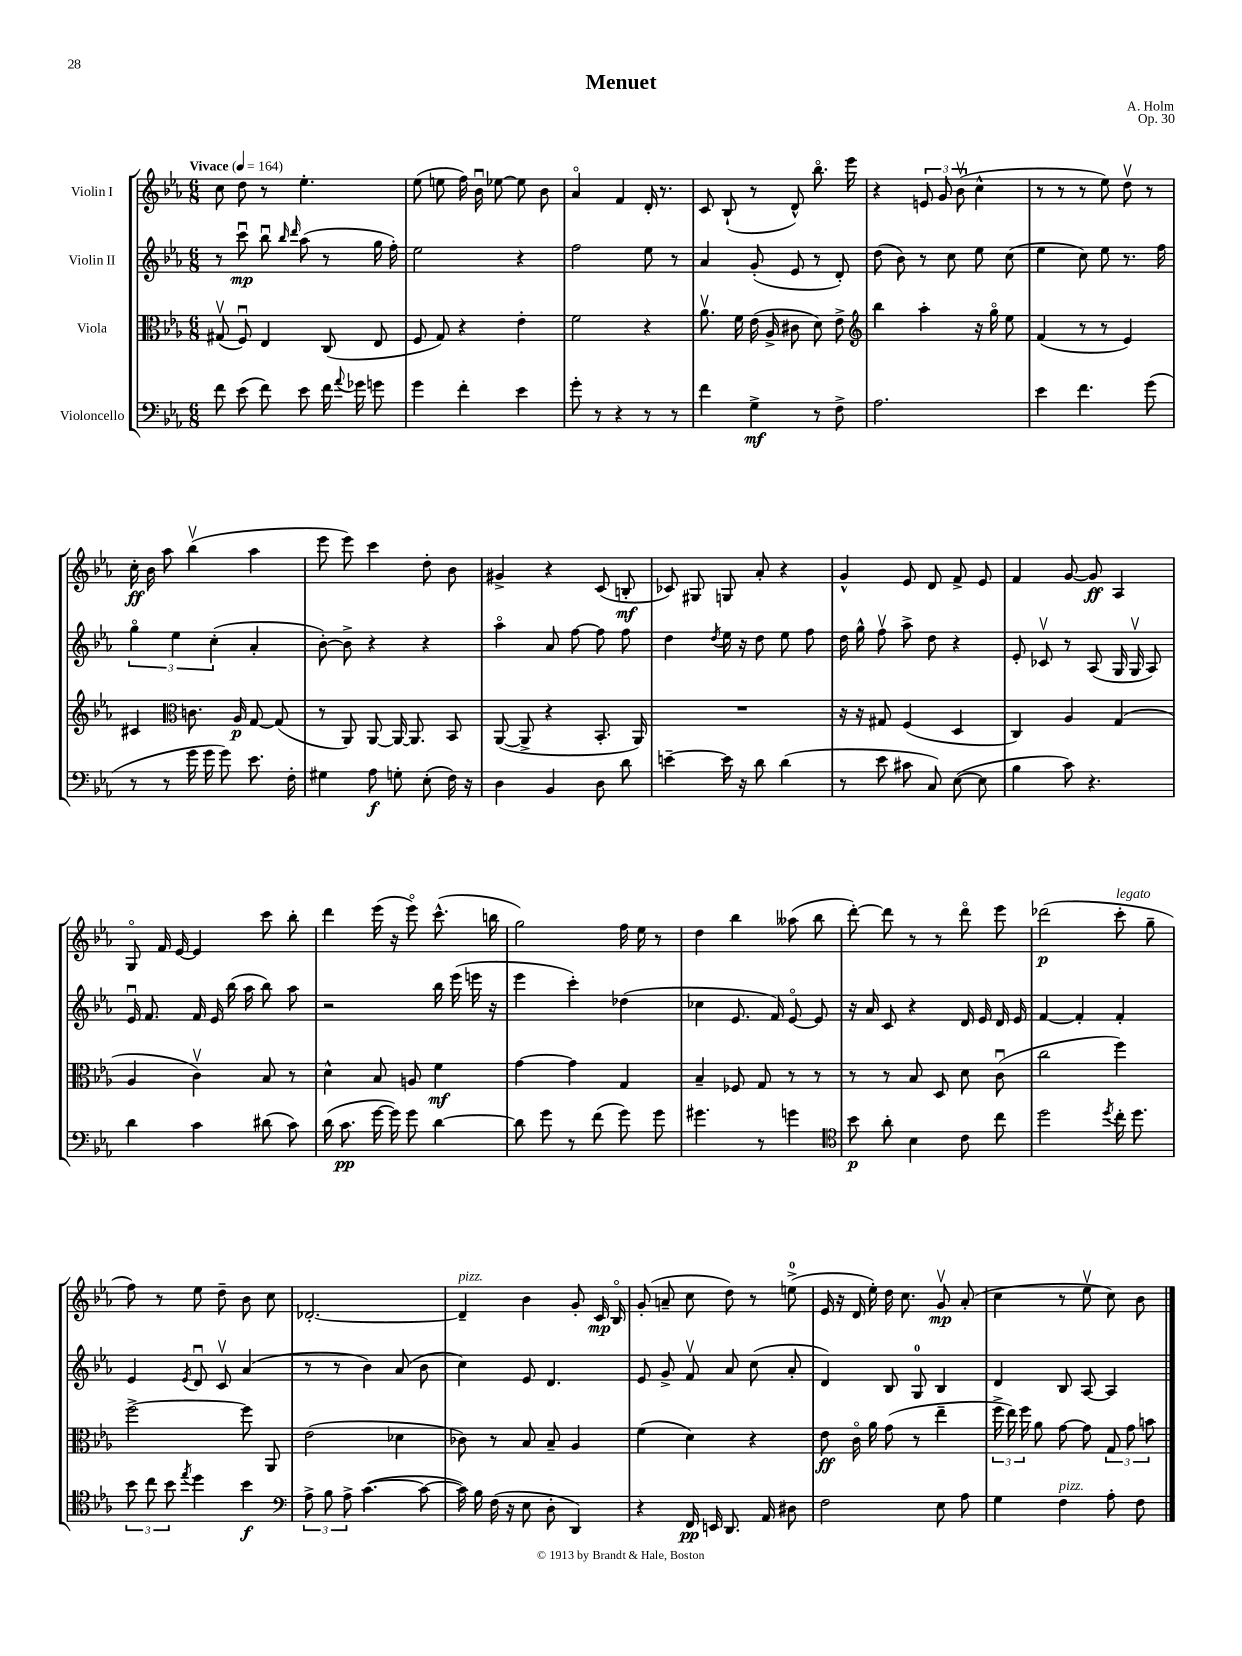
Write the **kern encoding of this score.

**kern	**dynam	**kern	**dynam	**kern	**dynam	**kern	**dynam
*part4	*part4	*part3	*part3	*part2	*part2	*part1	*part1
*staff4	*staff4	*staff3	*staff3	*staff2	*staff2	*staff1	*staff1
*I"Violoncello	*	*I"Viola	*	*I"Violin II	*	*I"Violin I	*
*clefF4	*	*clefC3	*	*clefG2	*	*clefG2	*
*k[b-e-a-]	*	*k[b-e-a-]	*	*k[b-e-a-]	*	*k[b-e-a-]	*
*M6/8	*	*M6/8	*	*M6/8	*	*M6/8	*
*MM164	*	*MM164	*	*MM164	*	*MM164	*
=1	=1	=1	=1	=1	=1	=1	=1
!	!	!	!	!	!	!LO:TX:a:B:t=Vivace	!
8f\	.	(8G#Xv/	.	8r	.	8cc\	.
(8e-\	.	8Fu/)	.	8cccu\	mp	8dd\	.
8f\)	.	4E-/	.	8bb-u\	.	8r	.
.	.	.	.	16qqbb-/	.	.	.
.	.	.	.	16qqddd/	.	.	.
8e-\	.	.	.	(8aa-\	.	4.ee-'\	.
16f\	.	(8C/	.	8r	.	.	.
8qqa-/	.	.	.	.	.	.	.
16g-X\	.	.	.	.	.	.	.
8gn\	.	8E-/	.	16gg\	.	.	.
.	.	.	.	16ff'\)	.	.	.
=2	=2	=2	=2	=2	=2	=2	=2
4g\	.	8F/	.	2ee-\	.	(8ee-\	.
.	.	8G/)	.	.	.	8een\	.
4f'\	.	4r	.	.	.	16ff\)	.
.	.	.	.	.	.	16b-u\	.
.	.	.	.	.	.	[8ee-X\	.
4e-\	.	4e-'\	.	4r	.	8ee-\]	.
.	.	.	.	.	.	8b-\	.
=3	=3	=3	=3	=3	=3	=3	=3
8g'\	.	2f\	.	2ff\	.	4a-/	.
8r	.	.	.	.	.	.	.
4r	.	.	.	.	.	4f/	.
8r	.	4r	.	8ee-\	.	16d'/	.
.	.	.	.	.	.	8.r	.
8r	.	.	.	8r	.	.	.
=4	=4	=4	=4	=4	=4	=4	=4
4f\	.	8.a-v\	.	4a-/	.	8c/	.
.	.	.	.	.	.	(8B-`/	.
.	.	16f\	.	.	.	.	.
4G^\	mf	(16e-\	.	(8g'/	.	8r	.
.	.	16A-^/	.	.	.	.	.
.	.	8c#X\	.	8e-/	.	8d^^/)	.
8r	.	8d\)	.	8r	.	8.bb-\	.
8F^\	.	8e-^\	.	8d'/)	.	.	.
.	.	.	.	.	.	16eee-\	.
=5	=5	=5	=5	=5	=5	=5	=5
*	*	*clefG2	*	*	*	*	*
2.A-\	.	4bb-\	.	(8dd\	.	4r	.
.	.	.	.	8b-\)	.	.	.
.	.	4aa-'\	.	8r	.	12en/	.
.	.	.	.	.	.	12g/	.
.	.	.	.	8cc\	.	.	.
.	.	.	.	.	.	(12b-v\	.
.	.	16r	.	8ee-\	.	4cc^^\	.
.	.	16gg\	.	.	.	.	.
.	.	8ee-\	.	(8cc\	.	.	.
=6	=6	=6	=6	=6	=6	=6	=6
4e-\	.	(4f/	.	4ee-\	.	8r	.
.	.	.	.	.	.	8r	.
4.f\	.	8r	.	8cc\)	.	8r	.
.	.	8r	.	8ee-\	.	8ee-\)	.
.	.	4e-/)	.	8.r	.	8ddv\	.
(8g\	.	.	.	.	.	8r	.
.	.	.	.	16ff\	.	.	.
!!LO:LB:g=z
=7	=7	=7	=7	=7	=7	=7	=7
8r	.	4c#X/	.	6gg\	.	16cc'\	ff
.	.	.	.	.	.	16b-\	.
8r	.	.	.	.	.	8aa-\	.
.	.	.	.	6ee-\	.	.	.
*	*	*clefC3	*	*	*	*	*
16g\	.	8.cn\	.	.	.	(4bb-v\	.
16g\	.	.	.	.	.	.	.
.	.	.	.	(6cc'\	.	.	.
8g\)	.	.	.	.	.	.	.
.	.	16A-/	p	.	.	.	.
8.e-\	.	[8G/	.	4a-'/	.	4aa-\	.
.	.	(8G/]	.	.	.	.	.
16F'\	.	.	.	.	.	.	.
=8	=8	=8	=8	=8	=8	=8	=8
4G#X\	.	8r	.	[8b-'\)	.	8eee-\	.
.	.	8AA-/)	.	8b-^\]	.	8eee-\)	.
8A-\	f	[8AA-/	.	4r	.	4ccc\	.
8Gn'\	.	16AA-/_	.	.	.	.	.
.	.	8.AA-/]	.	.	.	.	.
(8E-'\	.	.	.	4r	.	8dd'\	.
16F\)	.	8BB-/	.	.	.	8b-\	.
16r	.	.	.	.	.	.	.
=9	=9	=9	=9	=9	=9	=9	=9
4D\	.	([8AA-/	.	4aa-\	.	4g#X^/	.
.	.	8AA-^/]	.	.	.	.	.
4BB-/	.	4r	.	8a-/	.	4r	.
.	.	.	.	[8ff\	.	.	.
8D\	.	8.BB-'/	.	8ff\]	.	(8c/	.
8d\	.	.	.	8ff\	.	8Bn'/	mf
.	.	16AA-/)	.	.	.	.	.
=10	=10	=10	=10	=10	=10	=10	=10
[4en~\	.	2.r	.	4dd\	.	8c-X/)	.
.	.	.	.	.	.	8G#X/	.
.	.	.	.	8qdd/	.	.	.
16e\]	.	.	.	16ee-\	.	8Gn/	.
16r	.	.	.	16r	.	.	.
8d\	.	.	.	8dd\	.	8a-'/	.
(4d\	.	.	.	8ee-\	.	4r	.
.	.	.	.	8ff\	.	.	.
=11	=11	=11	=11	=11	=11	=11	=11
8r	.	16r	.	16dd\	.	4g^^/	.
.	.	16r	.	16gg^^\	.	.	.
8e-\	.	8G#X/	.	8ffv\	.	.	.
8c#X\	.	(4F/	.	8aa-^\	.	8e-/	.
8C/)	.	.	.	8dd\	.	8d/	.
([8E-\	.	4D/	.	4r	.	8f^/	.
8E-\]	.	.	.	.	.	8e-/	.
=12	=12	=12	=12	=12	=12	=12	=12
4B-\	.	4C/)	.	8e-'/	.	4f/	.
.	.	.	.	8c-Xv/	.	.	.
8c\)	.	4A-/	.	8r	.	[8g/	.
4.r	.	.	.	(8A-/	.	8g/]	ff
.	.	(4G/	.	16G/	.	4A-/	.
.	.	.	.	16Gv/	.	.	.
.	.	.	.	8A-/)	.	.	.
!!LO:LB:g=z
=13	=13	=13	=13	=13	=13	=13	=13
4d\	.	4A-/	.	16e-u/	.	8G/	.
.	.	.	.	8.f/	.	.	.
.	.	.	.	.	.	16f/	.
.	.	.	.	.	.	[16e-/	.
4c\	.	4cv\)	.	16f/	.	4e-/]	.
.	.	.	.	16e-/	.	.	.
.	.	.	.	(16bb-\	.	.	.
.	.	.	.	16aa-\	.	.	.
(8d#X\	.	8B-/	.	8bb-\)	.	8ccc\	.
8c\)	.	8r	.	8aa-\	.	8bb-'\	.
=14	=14	=14	=14	=14	=14	=14	=14
(16d\	.	4d^^\	.	2r	.	4ddd\	.
8.c\	pp	.	.	.	.	.	.
[16g\	.	8B-/	.	.	.	(16eee-\	.
16g\])	.	.	.	.	.	16r	.
8g\	.	8An/	.	.	.	8eee-\)	.
[4d\	.	4f\	mf	16bb-\	.	(8.ccc^^\	.
.	.	.	.	(16eee-\	.	.	.
.	.	.	.	16eeen\	.	.	.
.	.	.	.	16r	.	16bbn\	.
=15	=15	=15	=15	=15	=15	=15	=15
8d\]	.	[4g\	.	4eee-\	.	2gg\)	.
8g\	.	.	.	.	.	.	.
8r	.	4g\]	.	4ccc'\)	.	.	.
(8f\	.	.	.	.	.	.	.
8g\)	.	4G/	.	(4dd-X\	.	16ff\	.
.	.	.	.	.	.	16ee-\	.
8g\	.	.	.	.	.	8r	.
=16	=16	=16	=16	=16	=16	=16	=16
4.g#X\	.	4B-~/	.	4cc-X\	.	4dd\	.
.	.	8F-X/	.	8.e-/	.	4bb-\	.
8r	.	8G/	.	.	.	.	.
.	.	.	.	16f/)	.	.	.
4gn\	.	8r	.	[8e-/	.	(8aa--X\	.
.	.	8r	.	8e-/]	.	8bb-\	.
=17	=17	=17	=17	=17	=17	=17	=17
*clefC4	*	*	*	*	*	*	*
8b-\	p	8r	.	16r	.	[8ddd'\)	.
.	.	.	.	16a-/	.	.	.
8a-'\	.	8r	.	8c/	.	8ddd\]	.
4B-\	.	8B-/	.	4r	.	8r	.
.	.	8D/	.	.	.	8r	.
8c\	.	8d\	.	16d/	.	8ddd\	.
.	.	.	.	16e-/	.	.	.
8cc\	.	(8cu\	.	16d/	.	8eee-\	.
.	.	.	.	16e-/	.	.	.
=18	=18	=18	=18	=18	=18	=18	=18
2dd\	.	2cc\	.	[4f/	.	(2ddd-X\	p
.	.	.	.	4f'/]	.	.	.
8qdd/	.	.	.	.	.	.	.
!	!	!	!	!	!	!LO:TX:a:i:t=legato	!
16cc'\	.	4ff\)	.	4f'/	.	8ccc'\	.
8.dd\	.	.	.	.	.	.	.
.	.	.	.	.	.	8gg~\	.
!!LO:LB:g=z
=19	=19	=19	=19	=19	=19	=19	=19
12b-\	.	[2ff^\	.	4e-/	.	8ff\)	.
12cc\	.	.	.	.	.	.	.
.	.	.	.	.	.	8r	.
12b-\	.	.	.	.	.	.	.
8qee-/	.	.	.	8qe-/	.	.	.
4dd\	.	.	.	8du/	.	8ee-\	.
.	.	.	.	8cv/	.	8dd~\	.
4b-\	f	8ff\]	.	(4a-/	.	8b-\	.
.	.	8AA-/	.	.	.	8cc\	.
=20	=20	=20	=20	=20	=20	=20	=20
*clefF4	*	*	*	*	*	*	*
12A-^\	.	(2e-\	.	8r	.	[2.d-X'/	.
12B-\	.	.	.	.	.	.	.
.	.	.	.	8r	.	.	.
12A-^\	.	.	.	.	.	.	.
([4.c\	.	.	.	4b-\)	.	.	.
.	.	4d-X\	.	(8a-/	.	.	.
8c\_	.	.	.	8b-\	.	.	.
=21	=21	=21	=21	=21	=21	=21	=21
!	!	!	!	!	!	!LO:TX:a:i:t=pizz.	!
16c\])	.	8c-X\)	.	4cc\)	.	4d-~/]	.
16B-\	.	.	.	.	.	.	.
(16F\	.	8r	.	.	.	.	.
16r	.	.	.	.	.	.	.
8E-\	.	8B-/	.	8e-/	.	4b-\	.
8D'\	.	8B-~/	.	4.d/	.	.	.
4DD/)	.	4A-/	.	.	.	8g'/	.
.	.	.	.	.	.	16c/	mp
.	.	.	.	.	.	16B-/	.
=22	=22	=22	=22	=22	=22	=22	=22
4r	.	(4f\	.	8e-/	.	(8g'/	.
.	.	.	.	8g^/	.	8an~/	.
16FF/	pp	4d\)	.	8fv/	.	8cc\	.
16EEn/	.	.	.	.	.	.	.
8.DD/	.	.	.	8a-/	.	8dd\)	.
.	.	4r	.	(8cc\	.	8r	.
16AA-/	.	.	.	.	.	.	.
8D#X\	.	.	.	8a-'/	.	(8een^\	.
=23	=23	=23	=23	=23	=23	=23	=23
2F\	.	8e-\	ff	4d/)	.	16e-/	.
.	.	.	.	.	.	16r	.
.	.	16c\	.	.	.	16d/	.
.	.	16a-\	.	.	.	16ee-'\)	.
.	.	(8g\	.	8B-/	.	16dd\	.
.	.	.	.	.	.	8.cc\	.
.	.	8r	.	8G/	.	.	.
8E-\	.	4ee-~\	.	4B-/	.	8gv/	mp
8A-\	.	.	.	.	.	(8a-'/	.
=24	=24	=24	=24	=24	=24	=24	=24
4G\	.	24ff^\	.	4d/	.	4cc\	.
.	.	24ee-\)	.	.	.	.	.
.	.	24ff\	.	.	.	.	.
.	.	8a-\	.	.	.	.	.
!LO:TX:a:i:t=pizz.	!	!	!	!	!	!	!
4F\	.	[8g\	.	8B-/	.	8r	.
.	.	8g\]	.	[8A-/	.	8ee-v\	.
8A-'\	.	12G/	.	4A-/]	.	8cc\)	.
.	.	12g\	.	.	.	.	.
8F\	.	.	.	.	.	8b-\	.
.	.	12bn\	.	.	.	.	.
==	==	==	==	==	==	==	==
*-	*-	*-	*-	*-	*-	*-	*-
